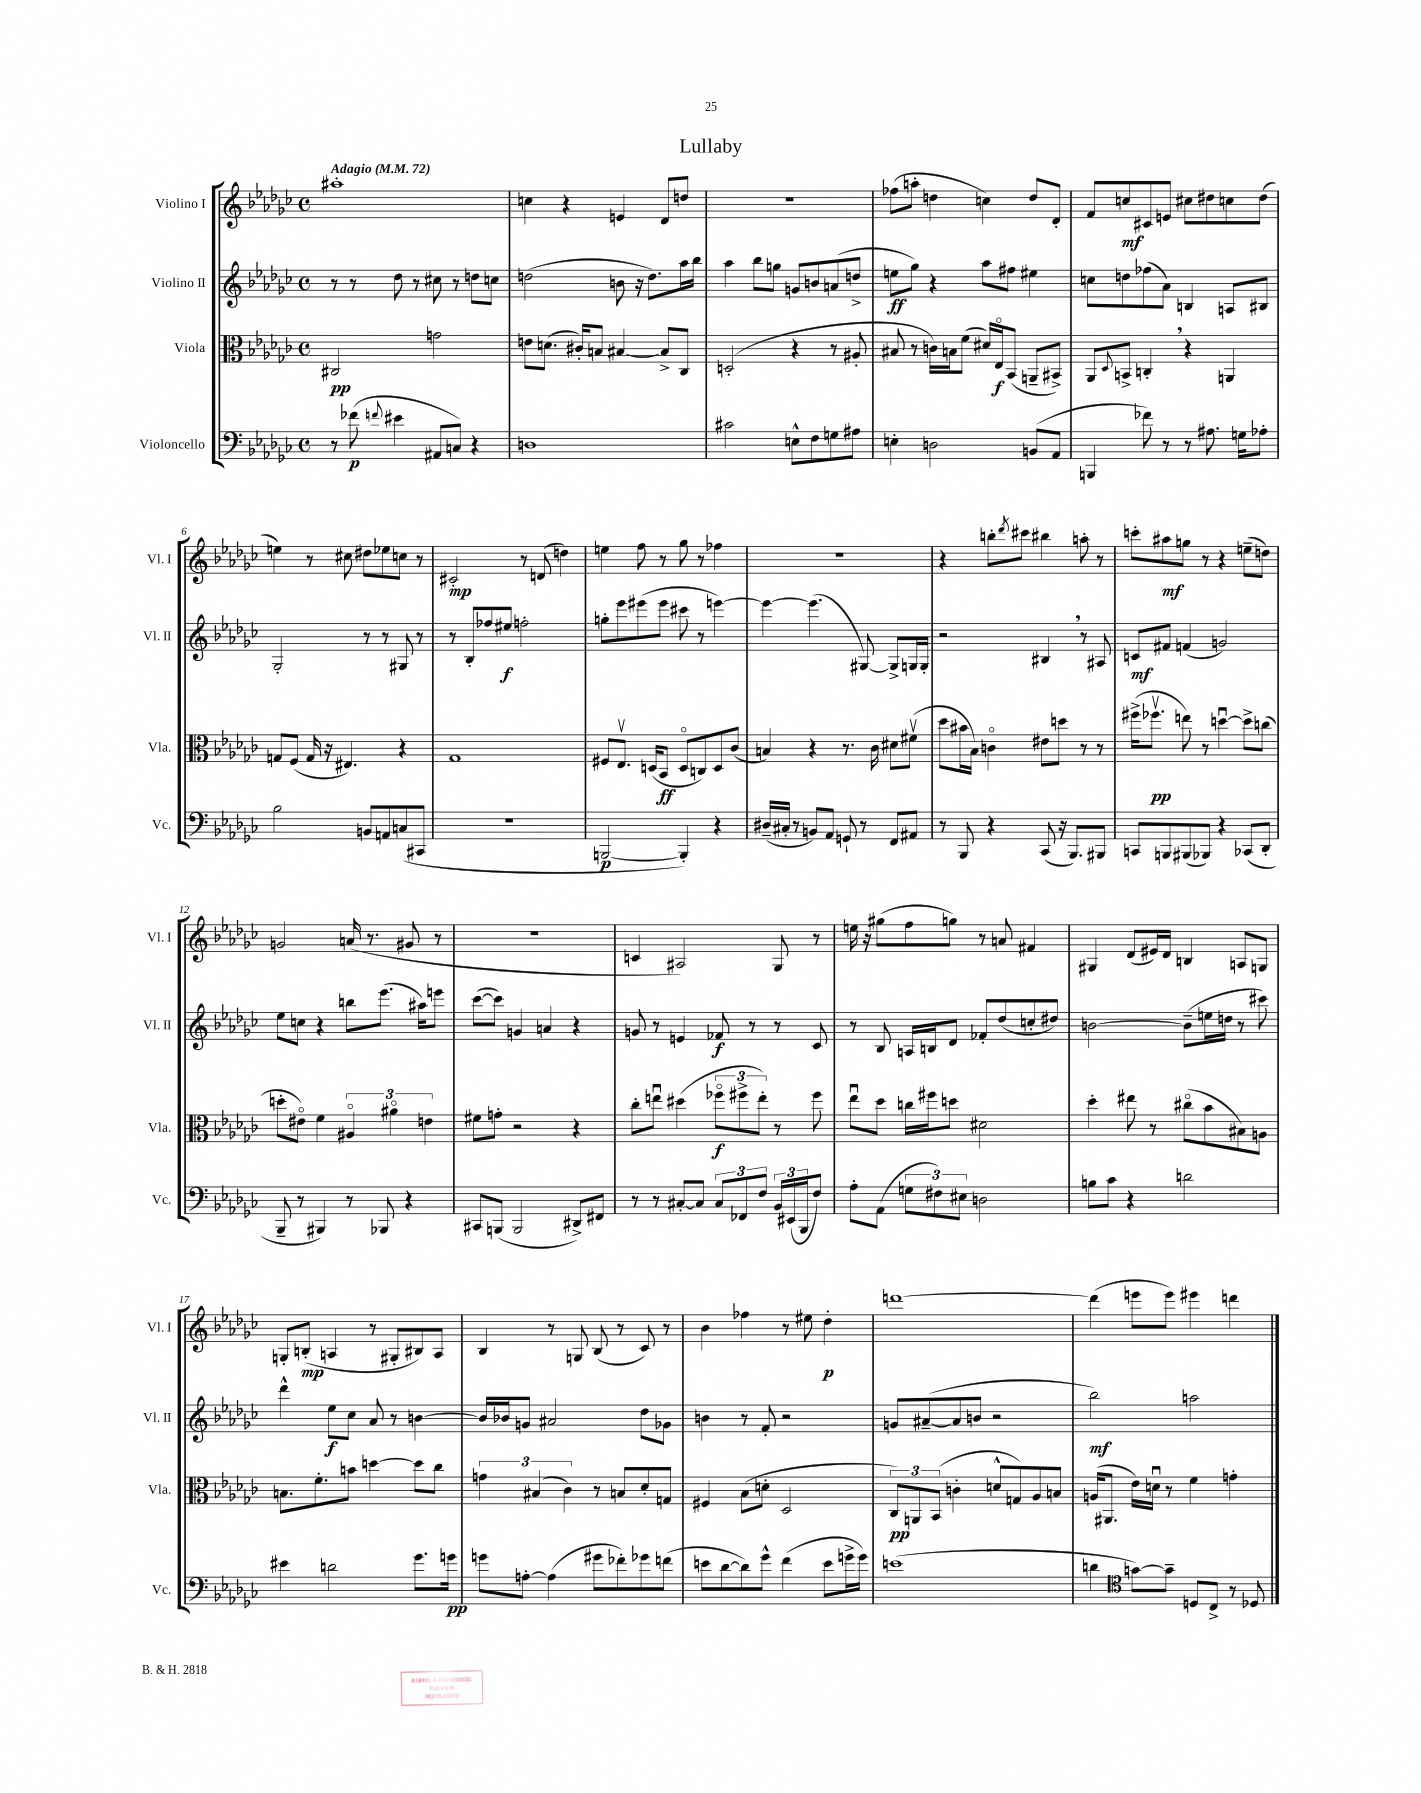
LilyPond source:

\header { title = "Lullaby" }
<<
\new StaffGroup <<
\new Staff = "s0" \with { instrumentName = "Violino I" shortInstrumentName = "Vl. I" } {
    \clef treble \key ges \major \defaultTimeSignature \time 4/4 \tempo "Adagio" 4 = 72
    ais''1-. |
    c''4 r4 e'4 des'8 d''8 |
    r1 |
    fes''8( a''8-. d''4 c''4) d''8 des'8-. |
    f'8 c''8\mf cis'8 e'8 cis''8 dis''8 c''8 dis''8( |
    e''4) r8 cis''8 dis''8 ees''8 c''8 r8 |
    cis'2-.\mp r8 d'8( d''4) |
    e''4 f''8 r8 ges''8 r8 fes''4 |
    R1 |
    r4 b''8-. \acciaccatura { des'''8 } cis'''8 bis''4 a''8-. r8 |
    c'''8-. ais''8\mf g''8 r8 r4 e''8--( d''8) |
    g'2 a'16( r8. gis'8 r8 |
    r1 |
    c'4 ais2) ges8 r8 |
    e''16 r16 gis''8( f''8 g''8) r8 a'8 fis'4 |
    gis4 des'8( eis'16) des'16 b4 a8 g8 |
    g8-. b8-.\mp( a4 r8 gis8-. bis8) a8 |
    bes4 r8 g8 bes8( r8 ces'8) r8 |
    bes'4 fes''4 r8 eis''8 des''4-.\p |
    d'''1~ |
    d'''4( e'''8 e'''8) eis'''4 d'''4 \bar "|." |
}
\new Staff = "s1" \with { instrumentName = "Violino II" shortInstrumentName = "Vl. II" } {
    \clef treble \key ges \major \defaultTimeSignature \time 4/4
    r8 r8 des''8 r8 cis''8 r8 d''8 c''8 |
    d''2( b'8 r16 d''8.) aes''16 bes''16 |
    aes''4 bes''8 g''8 g'8 b'8 a'8( d''8-> |
    e''8\ff ges''8) r4 aes''8 fis''8 eis''4 |
    c''8 d''8 fes''8( aes'8) b4 a8 bis8 |
    ges2-. r8 r8 gis8 r8 |
    r8 bes8-. fes''8 eis''8\f f''2-. |
    g''8-. ees'''8 eis'''8( eis'''8 cis'''8 r8 e'''4~) |
    e'''4~ e'''4.( gis8~) gis8-> g16 g16-. |
    r2 bis4 \breathe r8 ais8 |
    c'8\mf fis'8 f'4( g'2) |
    ees''8 c''8 r4 b''8 ees'''8.( ais''16) e'''8 |
    ces'''8~( ces'''8) g'4 a'4 r4 |
    g'8 r8 e'4 fes'8\f r8 r8 ces'8 |
    r8 bes8 a16 b16 des'8 fes'8-. des''8( c''8-. dis''8) |
    b'2~ b'8--( e''16 d''16 r8 cis'''8) |
    des'''4-^ ees''8\f ces''8 aes'8 r8 b'4~ |
    b'16 bes'16 g'8 ais'2 des''8 ges'8 |
    b'4 r8 f'8-. r2 |
    g'8 ais'8~--( ais'8 b'8 r2 |
    bes''2\mf) a''2 \bar "|." |
}
\new Staff = "s2" \with { instrumentName = "Viola" shortInstrumentName = "Vla." } {
    \clef alto \key ges \major \defaultTimeSignature \time 4/4
    cis2\pp g'2 |
    e'8 d'8.( cis'16-.) b8 bis4~ bis8-> ces8 |
    d2-.( r4 r8 ais8-. |
    bis8 r8 c'16) b16 f'8( dis'16) ees16\flageolet\f bes,8( a,8-- bis,8->) |
    aes,8 \appoggiatura { des8 } b,8-> c4-. \breathe r4 a,4 |
    g8 f8( g16 r16 eis4.) r4 |
    ges1 |
    fis8 ees8.\upbow d16( bes,8\ff d8\flageolet c8) d8 ces'8( |
    b4) r4 r8. ces'16 dis'8 fis'8\upbow( |
    des''8 bis'16 bes16) c'4\flageolet eis'8 d''8 r8 r8 |
    fis''16->( fes''8.\upbow\pp e''8) r8 d''4~\downbow d''8-> c''8( |
    d''8-. eis'8\flageolet) f'4 \tuplet 3/2 { ais4\flageolet ais'4\flageolet e'4 } |
    fis'8 g'8-. r2 r4 |
    ces''8-. e''8\downbow dis''4( \tuplet 3/2 { fes''8\flageolet\f fis''8-> e''8-.) } r8 fis''8 |
    ees''8\downbow des''8 c''16 fis''16 d''8 dis'2 |
    des''4-. eis''8 r8 cis''8\flageolet( bes'8 bis8) a8 |
    b8. f'8.-. b'8 d''4~ d''8 ces''8 |
    \tuplet 3/2 { g'4 bis4( ces'4) } r8 b8 des'8-. g8 |
    fis4 bes8( d'8-. des2 |
    \tuplet 3/2 { ces8\pp) a,8 bes,8( } c'4-. d'8-^ g8) aes8 b8 |
    a16( ais,8. ees'16) d'16\downbow r8 f'4 g'4-. \bar "|." |
}
\new Staff = "s3" \with { instrumentName = "Violoncello" shortInstrumentName = "Vc." } {
    \clef bass \key ges \major \defaultTimeSignature \time 4/4
    r8 fes'8\p( \appoggiatura { f'8 } eis'4 ais,8 c8) r4 |
    d1 |
    cis'2 e8-^ f8 g8 ais8 |
    e4-. d2 b,8( aes,8 |
    b,,4 fes'8) r8 r8 ais8. g16 aes8-. |
    bes2 b,8 a,8 c8( cis,8 |
    R1 |
    b,,2~\p b,,4-.) r4 |
    dis16--( cis16-. r8 b,8) aes,8 g,8-! r8 f,8 ais,8 |
    r8 bes,,8 r4 ces,8( r16 bes,,8.) bis,,8 |
    c,8 b,,8 bis,,8( bes,,8) r4 ces,8( des,8-. |
    bes,,8-- r8 bis,,4) r8 bes,,8 r4 |
    cis,8 b,,8( b,,2 dis,8->) fis,8 |
    r8 r8 cis8~-. cis8 \tuplet 3/2 { cis8 fes,8 f8 } \tuplet 3/2 { bes,16 eis,16( bes,,16 } f8) |
    aes8-. aes,8( \tuplet 3/2 { g8 fis8) eis8 } d2 |
    b8 ces'8 r4 d'2 |
    eis'4 d'2 ges'8. g'16\pp |
    g'8 a8~-. a4( gis'8 fes'8-.) ges'8 f'8( |
    e'8 des'8~ des'8) ges'8-^ f'4( e'8 g'16-> g'16) |
    e'1( |
    d'4 \clef tenor g'8~) g'8-- d8 ces8-> r8 des8 \bar "|." |
}
>>
>>
